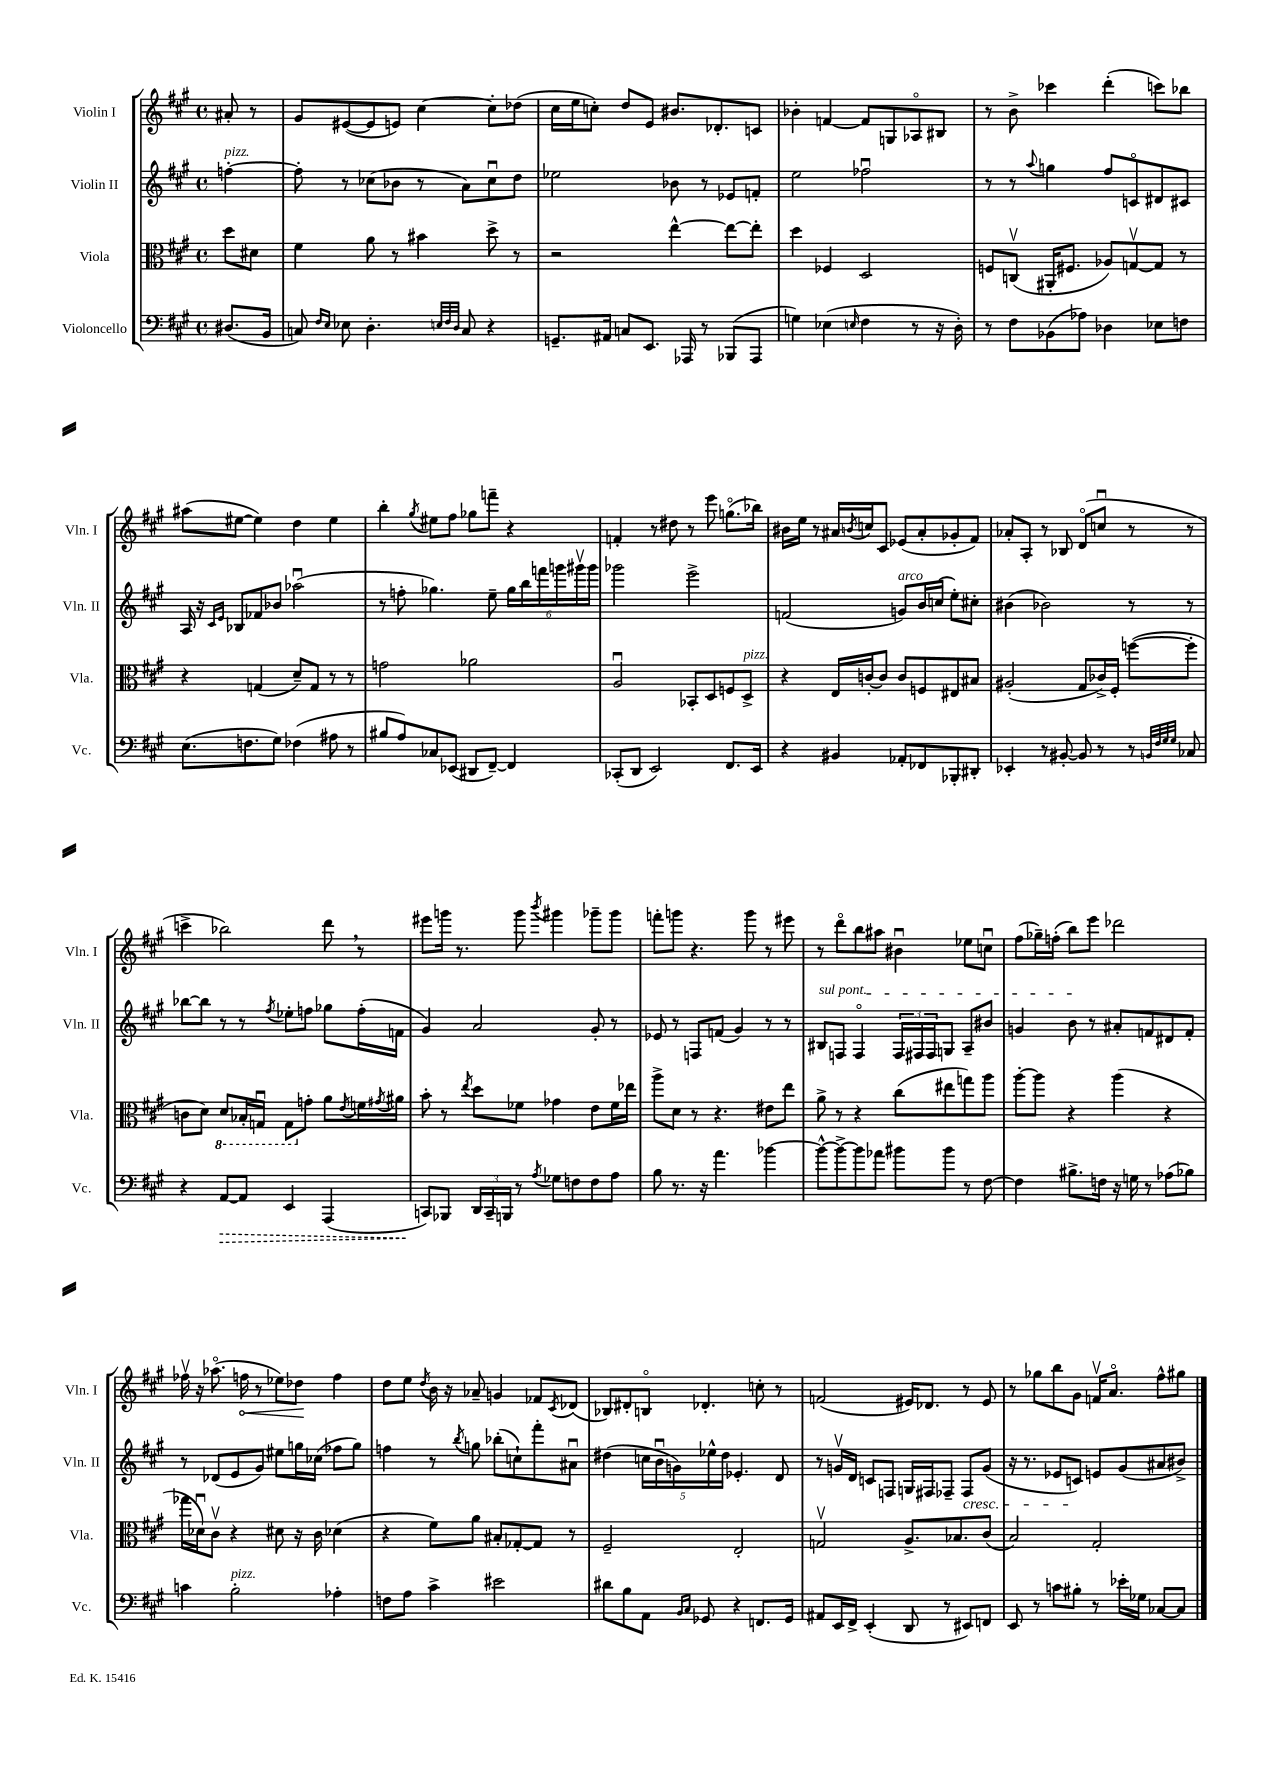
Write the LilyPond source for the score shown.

<<
\new StaffGroup <<
\new Staff = "s0" \with { instrumentName = "Violin I" shortInstrumentName = "Vln. I" } {
    \clef treble \key a \major \defaultTimeSignature \time 4/4 \partial 4
    ais'8-. r8 |
    gis'8 eis'8~( eis'8 e'8) cis''4~ cis''8-. des''8( |
    cis''16 e''16 c''8-.) d''8 e'8 bis'8. des'8.-. c'8 |
    bes'4-. f'4~ f'8 g8 aes8\flageolet bis8 |
    r8 b'8-> ces'''4 d'''4-.( c'''8) bes''8 |
    ais''8( eis''8~ eis''4) d''4 eis''4 |
    b''4-. \acciaccatura { gis''8 } eis''8 fis''8 ges''8 f'''8-- r4 |
    f'4-. r8 dis''8 r8 e'''8 g''8.\flageolet( bes''16) |
    bis'16 e''16 r8 ais'16 \acciaccatura { b'8 } c''16 cis'8 ees'8( ais'8-. ges'8-. fis'8) |
    aes'8-. a8-. r8 bes8 d'8\flageolet( c''8\downbow r8 r8 |
    c'''4-> bes''2) d'''8 \breathe r8 |
    eis'''8 g'''16 r8. g'''8 \acciaccatura { b'''8 } gis'''4 ges'''8-- ges'''8 |
    f'''8-. g'''8 r4. g'''8 r8 eis'''8 |
    r8 d'''8\flageolet b''8 ais''8 bis'4\downbow ees''8 c''8\downbow |
    fis''8( ges''16--) f''16-.( b''8) e'''8 des'''2 |
    fes''16\upbow r16 aes''8.\flageolet( \once \override Hairpin.circled-tip = ##t f''16\< r8 ees''8) des''8\! f''4 |
    d''8 e''8 \acciaccatura { d''8 } b'16 r16 aes'8-- g'4 fes'8 \acciaccatura { cis'8 } des'8( |
    bes8) dis'8-. b8\flageolet des'4.-. c''8-. r8 |
    f'2( eis'16) des'8. r8 eis'8 |
    r8 ges''8 b''8 gis'8 f'16\upbow a'8.\flageolet fis''8-^ gis''8 \bar "|." |
}
\new Staff = "s1" \with { instrumentName = "Violin II" shortInstrumentName = "Vln. II" } {
    \clef treble \key a \major \defaultTimeSignature \time 4/4 \partial 4
    f''4~-.^\markup { \italic "pizz." } |
    f''8-. r8 ces''8( bes'8 r8 a'8) ces''8\downbow d''8 |
    ees''2 bes'8 r8 ees'8 f'8-. |
    e''2 fes''2\downbow |
    r8 r8 \appoggiatura { a''8 } g''4 fis''8 c'8\flageolet dis'8 cis'8 |
    a16 r16 \grace { cis'16 e'16 } bes8 fes'8 bes'8 aes''2\downbow( |
    r8 f''8-. ges''4.) e''8-- \tuplet 6/4 { ges''16 b''16 f'''16 g'''16 gis'''16\upbow gis'''16 } |
    ges'''2 e'''2-> |
    f'2( g'8^\markup { \italic "arco" }) b'16 c''16( e''8-.) cis''8-. |
    bis'4( bes'2) r8 r8 |
    bes''8~ bes''8 r8 r8 \acciaccatura { fis''8 } ees''8-. f''8 ges''8 f''16-.( f'16 |
    gis'4) a'2 gis'8-. r8 |
    ees'8 r8 f8 f'8( gis'4) r8 r8 |
    \once \override TextSpanner.bound-details.left.text = \markup { \italic "sul pont." } bis8\startTextSpan f8 f4\flageolet \tuplet 3/2 { f16 fis16 fis16 } g8 a8-- bis'8 |
    g'4 b'8\stopTextSpan r8 ais'8-. f'8 dis'8 f'8-. |
    r8 des'8( e'8 gis'8) eis''8 g''16 ces''16( fes''8 g''8) |
    f''4 r8 \acciaccatura { b''8 } g''8 bes''8-.( c''8-!) fis'''8-. ais'8\downbow |
    dis''4( \tuplet 5/4 { c''16 b'16\downbow g'16) ees''16-^ dis''16 } ees'4.-. d'8 |
    r8 g'16\upbow d'16 c'8 f8 g16 fis16 fes8-- fes8\cresc g'8( |
    r16 r8. ees'8 c'8\!) e'8 gis'8( ais'8 bis'8->) \bar "|." |
}
\new Staff = "s2" \with { instrumentName = "Viola" shortInstrumentName = "Vla." } {
    \clef alto \key a \major \defaultTimeSignature \time 4/4 \partial 4
    d''8 dis'8 |
    fis'4 a'8 r8 bis'4 d''8-> r8 |
    r2 e''4~-^ e''8~ e''8-. |
    d''4 fes4 d2 |
    f8 c8\upbow( ais,16-. fis8. aes8) g8~\upbow g8 r8 |
    r4 g4( d'8--) g8 r8 r8 |
    g'2 aes'2 |
    a2\downbow bes,8-. d8 f8 d8->^\markup { \italic "pizz." } |
    r4 e16 c'16~-. c'8 c'8 f8 eis8 bis8 |
    ais2-.( gis8 ces'16->) fis16-. f''8~( f''8-. |
    c'8 d'8) \ottava #-1 d8 bes,16-. g,16\downbow g,8 \ottava #0 g'8-. a'8 \acciaccatura { e'8 } f'16 \acciaccatura { gis'8 } ais'16 |
    b'8-. r8 \acciaccatura { e''8 } d''8 fes'8 ges'4 e'8 fes'16 ees''16 |
    a''8-> d'8 r8 r4. eis'8 e''8 |
    a'8-> r8 r4 cis''8( eis''8 g''8) a''8 |
    a''8~-. a''8 r4 a''4( r4 |
    ges''16 des'16\downbow) cis'8\upbow r4 dis'8 r16 cis'16 des'4( |
    r4 fis'8) a'8 bis8-. ges8~-. ges8 r8 |
    fis2-- e2-. |
    g2\upbow a8.-> bes8. cis'8( |
    b2) gis2-. \bar "|." |
}
\new Staff = "s3" \with { instrumentName = "Violoncello" shortInstrumentName = "Vc." } {
    \clef bass \key a \major \defaultTimeSignature \time 4/4 \partial 4
    dis8.( b,16 |
    c8) \grace { fis16 e16 } ees8 d4.-. \grace { e32 fis32 d32 } c8 r4 |
    g,8.-- ais,16 c8 e,8. aes,,16 r8 bes,,8( aes,,8 |
    g4) ees4( \grace { e16 } fis4 r8 r16 d16-.) |
    r8 fis8 bes,8( aes8) des4 ees8 f8 |
    e8.( f8. gis8) fes4( ais8 r8 |
    bis8 a8) ces8 ees,8( dis,8 fis,8~--) fis,4 |
    ces,8-.( d,8 e,2) fis,8. e,16 |
    r4 bis,4 aes,8-. fes,8 bes,,8-. dis,8-. |
    ees,4-. r8 bis,8~-. bis,8 r8 r8 \grace { b,32 fis32 gis32 gis32 } ces8 |
    r4 \once \override Hairpin.style = #'dashed-line a,8~\> a,8 e,4 a,,4( |
    c,8\!) bes,,8 \tuplet 3/2 { d,16 c,16-- b,,16 } r8 \acciaccatura { a8 } ges8 f8 f8 a8 |
    b8 r8. r16 a'4. bes'4~ |
    bes'8~-^ bes'8~-> bes'8 aes'8 bis'8 bis'8 r8 fis8~ |
    fis4 bis8.-> f16 r16 g16 r8 aes8( bes8) |
    c'4 b2-.^\markup { \italic "pizz." } aes4-. |
    f8 a8 cis'4-> eis'2 |
    dis'8 b8 a,8 \grace { b,16 cis16 } ges,8 r4 f,8. ges,16 |
    ais,8 e,16 fis,16-> e,4-.( d,8 r8 eis,8) f,8 |
    e,8 r8 c'8 bis8-. r8 ees'16-. ges16 ces8~ ces8 \bar "|." |
}
>>
>>
\layout { \context { \Score \remove "Bar_number_engraver" } }
